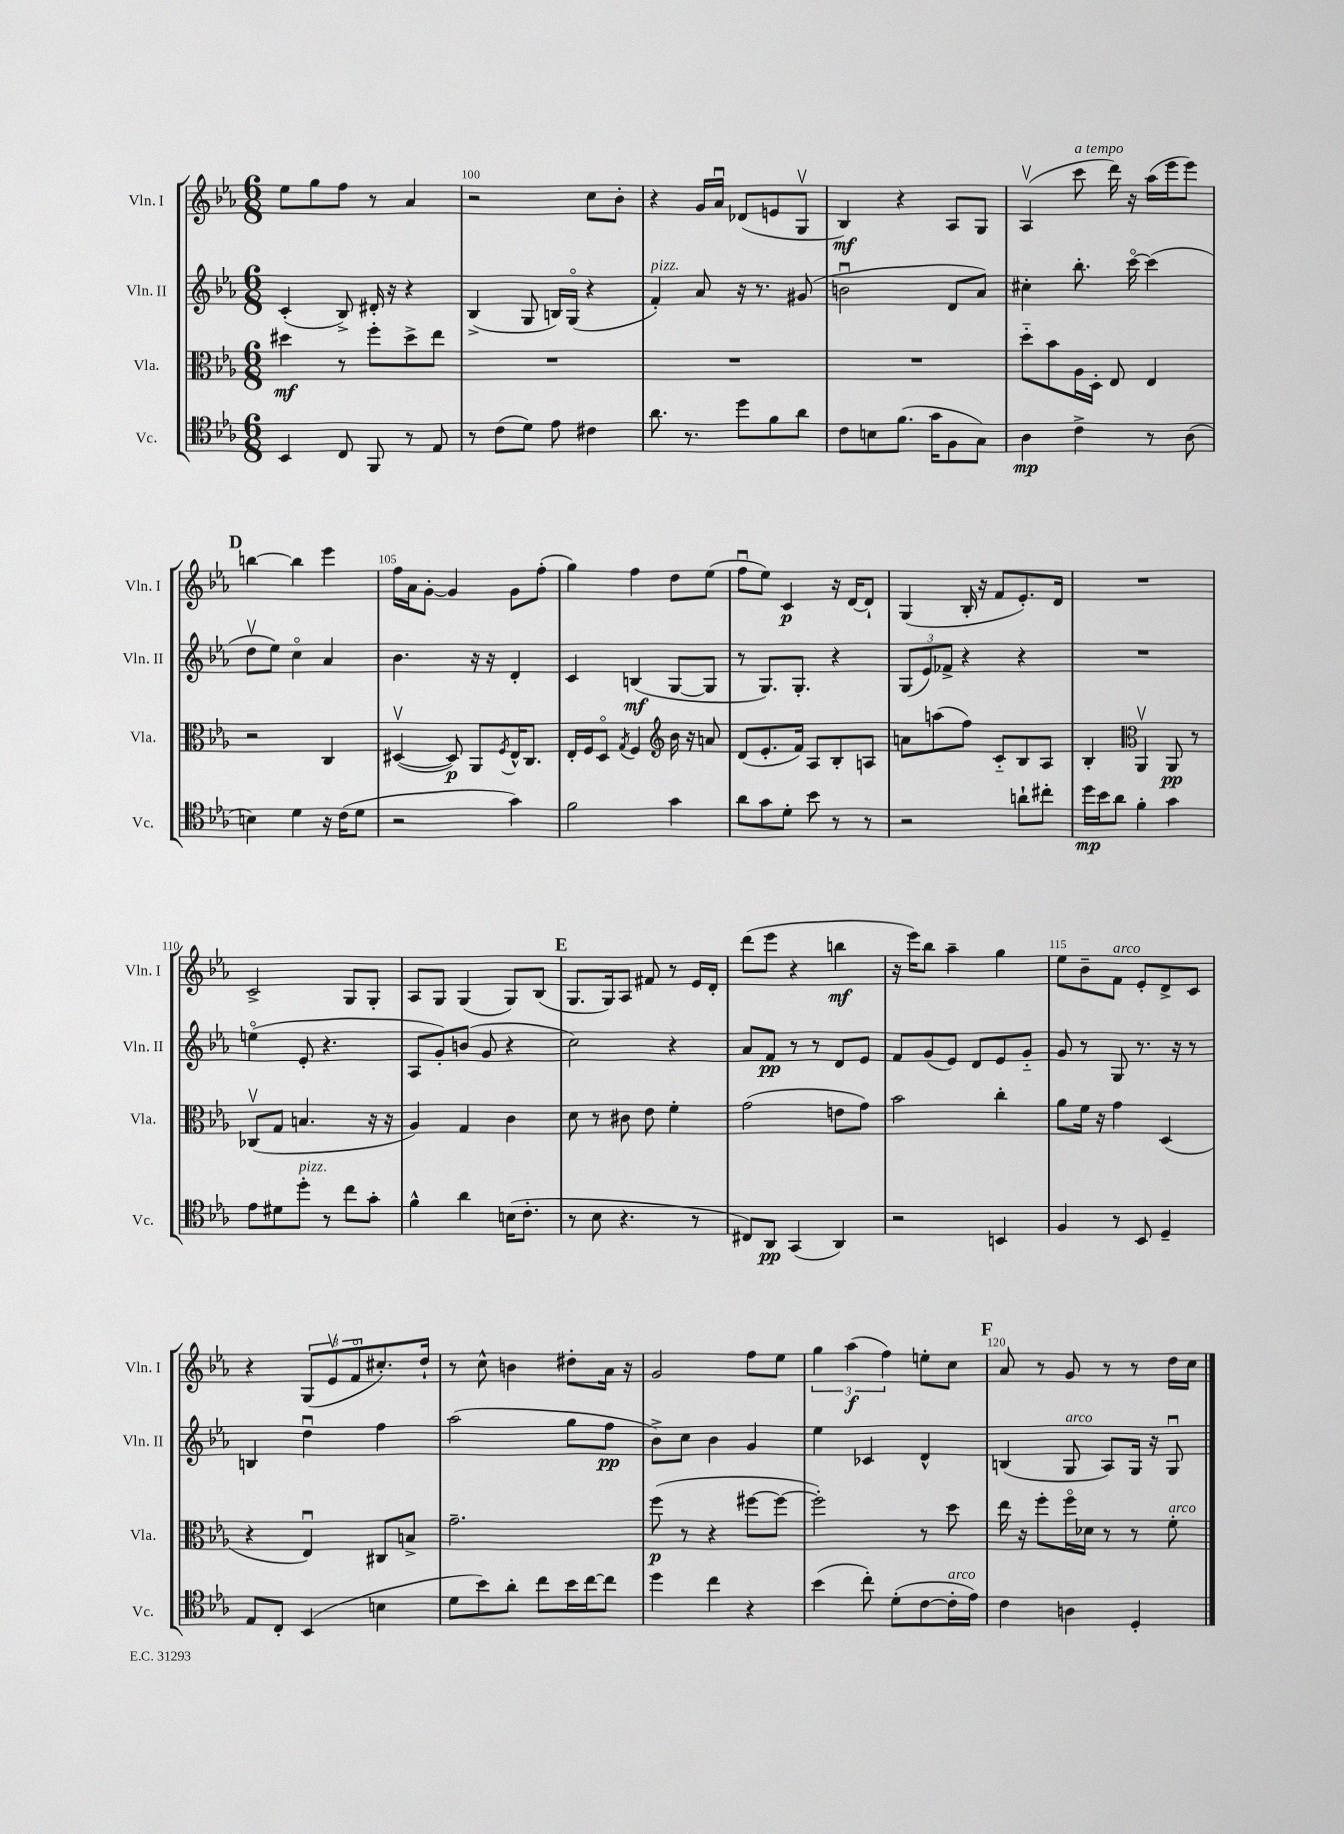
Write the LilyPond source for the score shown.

<<
\new StaffGroup <<
\new Staff = "s0" \with { instrumentName = "Vln. I" shortInstrumentName = "Vln. I" } {
    \clef treble \key ees \major \numericTimeSignature \time 6/8
    ees''8 g''8 f''8 r8 aes'4 |
    r2 c''8 bes'8-. |
    r4 g'16 aes'16\downbow des'8( e'8 g8\upbow |
    bes4\mf) r4 aes8 g8 |
    aes4\upbow( c'''8^\markup { \italic "a tempo" } d'''16) r16 aes''16( ees'''16 ees'''8) |
    \mark \markup { \bold "D" } b''4~ b''4 ees'''4 |
    f''16 aes'16 g'8~-. g'4 g'8 f''8-.( |
    g''4) f''4 d''8 ees''8( |
    f''8\downbow ees''8) c'4\p r16 d'16~ d'8-! |
    g4( bes16-. r16 f'8 ees'8.-.) d'16 |
    R2. |
    c'2-> g8 g8-. |
    aes8 g8 g4( g8) bes8( |
    \mark \markup { \bold "E" } g8. g16) aes8 fis'8 r8 ees'16 d'16-. |
    d'''8( ees'''8 r4 b''4\mf |
    r16 ees'''16) bes''8 aes''4-- g''4 |
    ees''8 bes'8-- f'8^\markup { \italic "arco" } ees'8-. d'8-> c'8 |
    r4 \tuplet 3/2 { g8( ees'8\upbow f'8\flageolet } cis''8.-.) d''16-! |
    r8 c''8-^ b'4 dis''8-. aes'16 r16 |
    g'2 f''8 ees''8 |
    \tuplet 3/2 { g''4 aes''4\f( f''4) } e''8-. c''8 |
    \mark \markup { \bold "F" } aes'8 r8 g'8 r8 r8 d''16 c''16 \bar "|." |
}
\new Staff = "s1" \with { instrumentName = "Vln. II" shortInstrumentName = "Vln. II" } {
    \clef treble \key ees \major \numericTimeSignature \time 6/8
    c'4-.( bes8->) dis'16-. r16 r4 |
    bes4->( g8 b16) g16\flageolet( r4 |
    f'4-.^\markup { \italic "pizz." }) aes'8 r16 r8. gis'8( |
    b'2\downbow d'8 aes'8) |
    cis''4-. bes''8.-. c'''16~\flageolet c'''4( |
    \mark \markup { \bold "D" } d''8\upbow ees''8) c''4\flageolet aes'4 |
    bes'4. r16 r16 d'4-. |
    c'4 b4\mf( g8~ g8 |
    r8 g8.) g8.-. r4 |
    \tuplet 3/2 { g8( ees'8) fes'8-> } r4 r4 |
    R2. |
    e''4\flageolet( ees'8-. r4. |
    aes8 g'8-.) b'8( g'8 r4 |
    \mark \markup { \bold "E" } c''2) r4 |
    aes'8 f'8\pp r8 r8 d'8 ees'8 |
    f'8 g'8( ees'8) d'8 ees'8 g'8-_ |
    g'8 r8 g8 r8. r16 r8 |
    b4 d''4\downbow f''4 |
    aes''2( g''8 f''8\pp |
    bes'8->) c''8 bes'4 g'4 |
    ees''4 ces'4 d'4-^ |
    \mark \markup { \bold "F" } b4( g8^\markup { \italic "arco" } aes8) g16 r16 g8\downbow \bar "|." |
}
\new Staff = "s2" \with { instrumentName = "Vla." shortInstrumentName = "Vla." } {
    \clef alto \key ees \major \numericTimeSignature \time 6/8
    dis''4\mf r8 f''8-. dis''8-> ees''8 |
    R2. |
    R2. |
    R2. |
    d''8-_ bes'8 aes16 d16-. ees8 ees4 |
    \mark \markup { \bold "D" } r2 c4 |
    dis4~\upbow( dis8\p) aes,8 \acciaccatura { f8 } ees16-^ c8. |
    ees16-. f16 d8\flageolet \acciaccatura { g8 } f4 \clef treble bes'16 r16 a'8 |
    d'8( ees'8.-. f'16) aes8 bes8-. a8 |
    a'8 a''8( f''8) c'8-_ bes8 aes8 |
    bes4-. \clef alto aes,4\upbow aes,8\pp r8 |
    ces8\upbow( g8 b4. r16 r16 |
    aes4) g4 c'4 |
    \mark \markup { \bold "E" } d'8 r8 cis'8 ees'8 f'4-. |
    g'2( e'8 g'8) |
    bes'2 c''4-. |
    aes'8 f'16 r16 g'4 d4( |
    r4 ees4\downbow) cis8 b8-> |
    g'2.-- |
    f''8\p( r8 r4 fis''8~ fis''8~ |
    fis''2-.) r8 d''8 |
    \mark \markup { \bold "F" } ees''16 r16 f''8-. f''16\flageolet des'16 r8 r8 f'8-.^\markup { \italic "arco" } \bar "|." |
}
\new Staff = "s3" \with { instrumentName = "Vc." shortInstrumentName = "Vc." } {
    \clef tenor \key ees \major \numericTimeSignature \time 6/8
    bes,4 c8 f,8 r8 ees8 |
    r8 c'8( d'8) ees'8 cis'4 |
    aes'8. r8. d''8 f'8 aes'8 |
    c'8 b8 f'8.( g'16 f8 g8) |
    aes4\mp c'4-> r8 aes8( |
    \mark \markup { \bold "D" } b4) d'4 r16 c'16( d'8 |
    r2 g'4) |
    f'2 g'4 |
    aes'8 g'8 d'8-. bes'8 r8 r8 |
    r2 a'8-! cis''8-. |
    d''16\mp bes'16 aes'8 f'4-. g'4 |
    ees'8 dis'8 d''8-.^\markup { \italic "pizz." } r8 c''8 g'8-. |
    f'4-^ aes'4 b16( c'8.-. |
    \mark \markup { \bold "E" } r8 bes8 r4. r8 |
    cis8) aes,8\pp g,4( aes,4) |
    r2 b,4 |
    f4 r8 bes,8 d4-- |
    ees8 c8-. bes,4( b4 |
    d'8 bes'8) aes'8-. c''8 bes'16 c''16~ c''8 |
    d''4 c''4 r4 |
    bes'4( c''8-.) d'8-.( c'8~ c'16-.^\markup { \italic "arco" } ees'16) |
    \mark \markup { \bold "F" } c'4 a4 d4-. \bar "|." |
}
>>
>>
\layout { \context { \Score currentBarNumber = #99 \override BarNumber.break-visibility = ##(#f #t #t) barNumberVisibility = #(every-nth-bar-number-visible 5) } }
